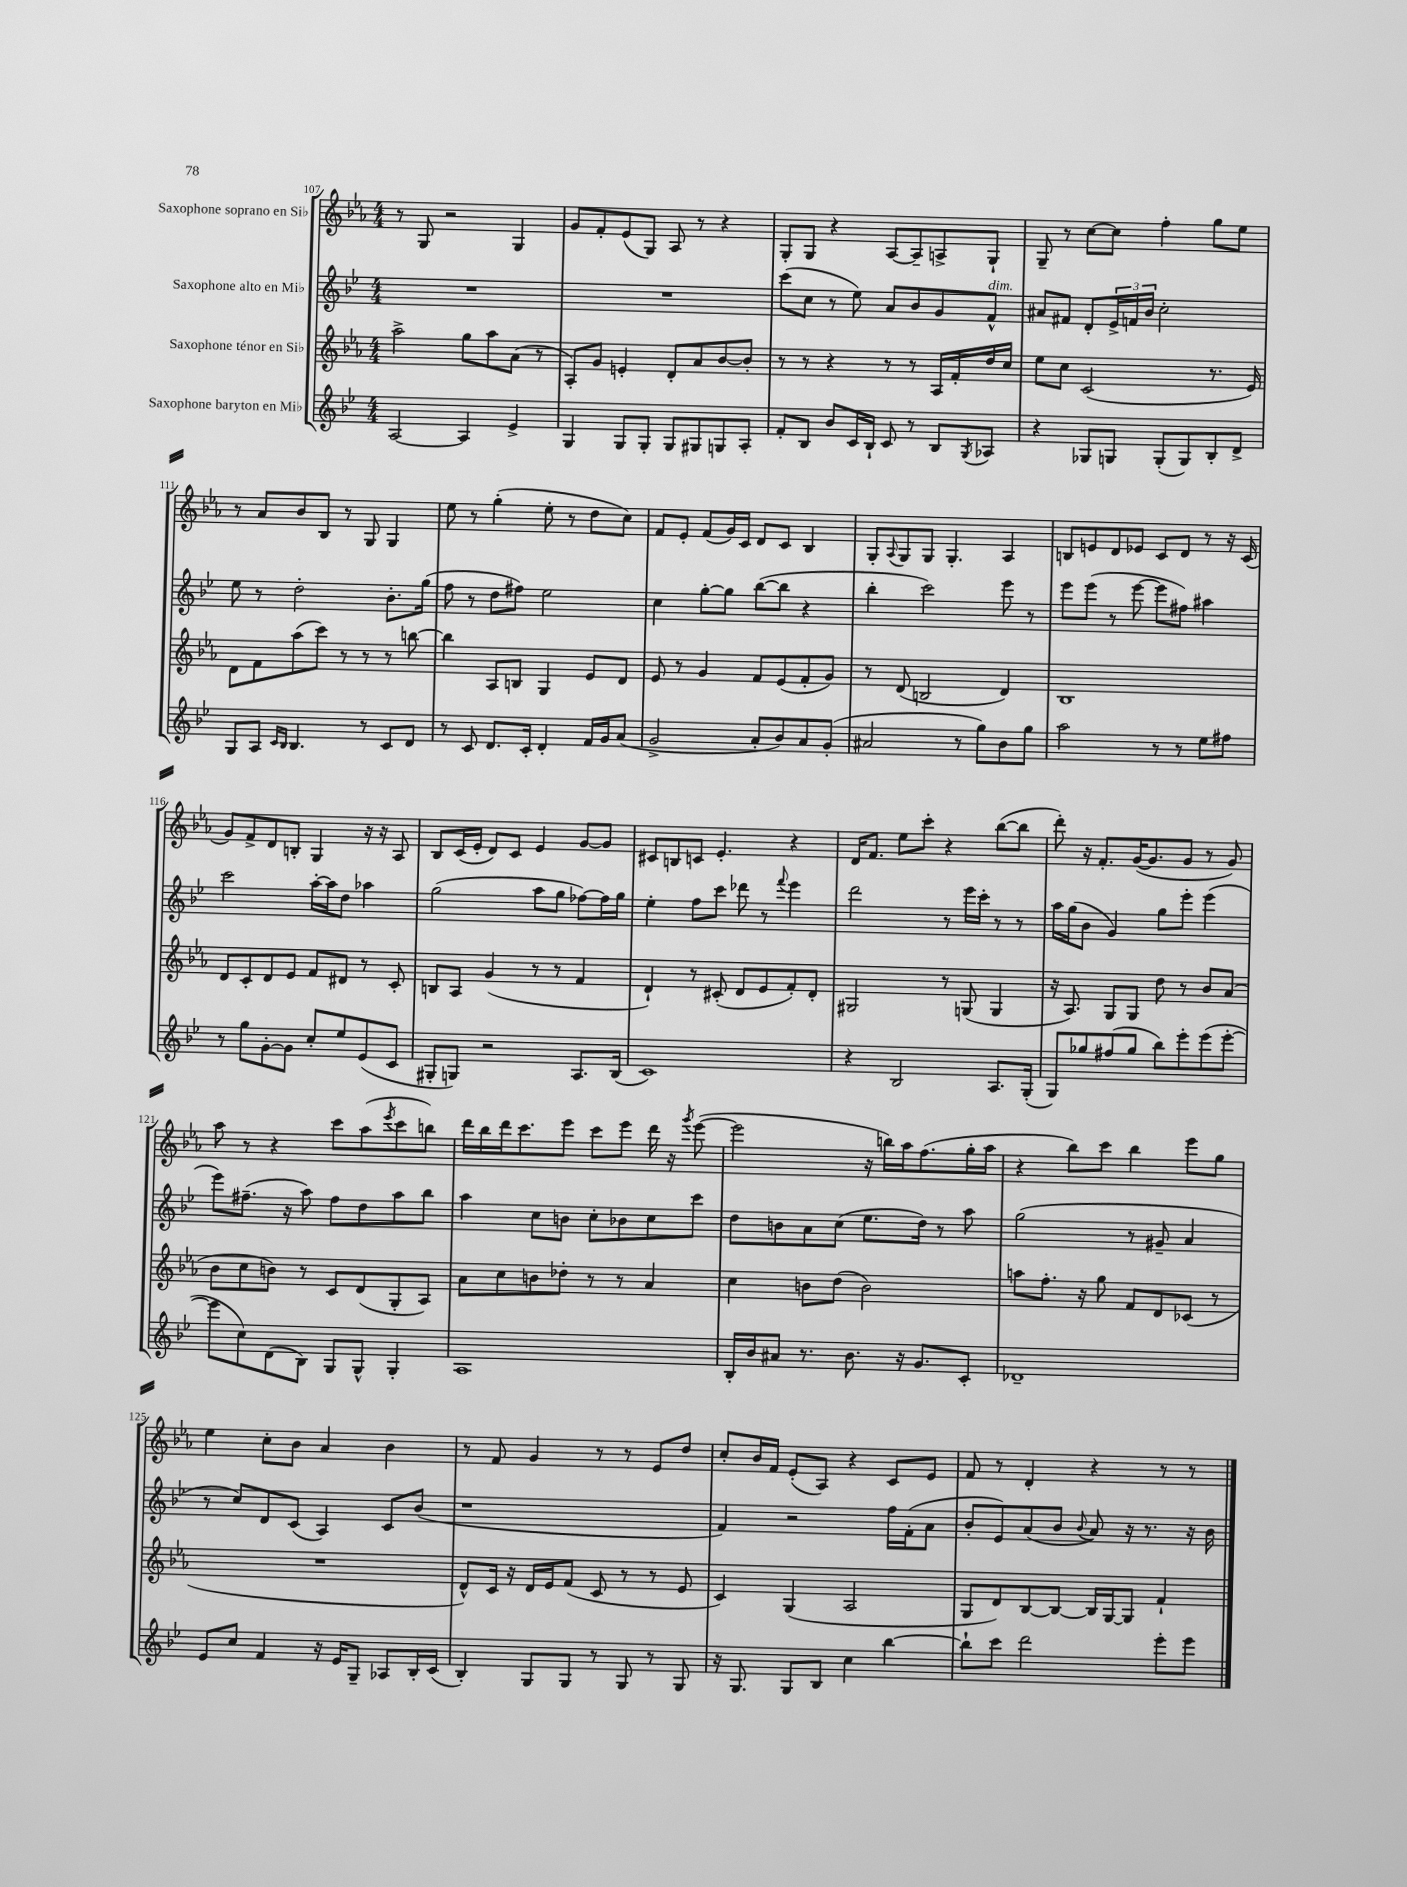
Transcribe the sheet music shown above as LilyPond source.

<<
\new StaffGroup <<
\new Staff = "s0" \with { instrumentName = "Saxophone soprano en Sib" } {
    \clef treble \key ees \major \numericTimeSignature \time 4/4
    r8 g8 r2 g4 |
    g'8 f'8-. ees'8( g8) aes8 r8 r4 |
    g8-. g8 r4 aes8~ aes8-- a8-> g8-! |
    g8-- r8 c''8~ c''8 f''4-. g''8 ees''8 |
    r8 aes'8 bes'8 bes8 r8 g8 g4 |
    ees''8 r8 g''4-.( ees''8-. r8 d''8 c''8) |
    f'8 ees'8-. f'8( g'16) c'16 d'8 c'8 bes4 |
    g8-. \appoggiatura { aes8 } g8 g8 g4.-. aes4 |
    b8 e'8 d'8 ees'8 c'8 d'8 r8 r16 c'16( |
    g'8) f'8-> d'8 b8-. g4 r16 r16 aes8 |
    bes8 c'16( ees'16-. d'8) c'8 ees'4 g'8~ g'8 |
    cis'8 b8 c'8 ees'4.-. r4 |
    d'16 f'8. ees''8 c'''8-. r4 bes''8~( bes''8 |
    d'''8-.) r16 f'8.-. g'16~( g'8. g'8 r8 g'8) |
    aes''8 r8 r4 c'''8 aes''8( \acciaccatura { ees'''8 } c'''8 b''8) |
    d'''16 bes''16 d'''16 c'''8. ees'''8 c'''8 ees'''8 d'''16 r16 \acciaccatura { g'''8 } ees'''8~( |
    ees'''2 r16 b''16) aes''16 f''8.( g''16-. aes''16 |
    r4 bes''8) c'''8 bes''4 ees'''8 g''8 |
    ees''4 c''8-. bes'8 aes'4 bes'4 |
    r8 f'8 g'4 r8 r8 ees'8 d''8 |
    c''8-. bes'16 f'16 ees'8-.( aes8) r4 c'8 ees'8 |
    f'8 r8 d'4-. r4 r8 r8 \bar "|." |
}
\new Staff = "s1" \with { instrumentName = "Saxophone alto en Mib" } {
    \clef treble \key bes \major \numericTimeSignature \time 4/4
    R1 |
    R1 |
    c'''8( c''8 r8 ees''8) a'8 bes'8 g'8 f'8-^^\markup { \italic "dim." } |
    ais'8 fis'8 d'8-. \tuplet 3/2 { ees'16-> f'16 bes'16 } c''2-. |
    ees''8 r8 d''2-. bes'8.-. g''16( |
    f''8 r8 d''8 fis''8) ees''2 |
    c''4 g''8~-. g''8 bes''8~( bes''8 r4 |
    bes''4-. c'''2) ees'''8 r8 |
    ees'''8 ees'''8( r8 ees'''8~ ees'''8 fis''8) ais''4 |
    c'''2 a''16~-. a''16 d''8 aes''4 |
    g''2( a''8 g''8 fes''8~) fes''16 g''16 |
    ees''4-. f''8 c'''8 des'''8 r8 \appoggiatura { f'''8 } ees'''4 |
    d'''2 r8 ees'''16 c'''16-. r8 r8 |
    a''16 g''16( bes'8 g'4) g''8 ees'''8-. ees'''4( |
    ees'''8) fis''8.--( r16 a''8) fis''8 d''8 a''8 bes''8 |
    a''4 c''8 b'8 c''8-. bes'8 c''8 c'''8 |
    d''8 b'8 a'8 c''8( ees''8. d''16) r8 a''8 |
    g''2( r8 gis'8-- a'4 |
    r8 c''8) d'8 c'8( a4) c'8 bes'8( |
    r1 |
    f'4) r2 f''16 f'16-.( a'8 |
    bes'8-. ees'8) a'8( bes'8 \appoggiatura { bes'8 } a'8) r16 r8. r16 bes'16 \bar "|." |
}
\new Staff = "s2" \with { instrumentName = "Saxophone ténor en Sib" } {
    \clef treble \key ees \major \numericTimeSignature \time 4/4
    aes''2-> g''8 aes''8 aes'8( r8 |
    aes8-.) g'8 e'4-. d'8-. aes'8 bes'8~ bes'8-. |
    r8 r8 r4 r8 r8 aes16 f'16-. d''16 c''16 |
    ees''8 c''8 c'2( r8. ees'16) |
    d'8 f'8 aes''8( c'''8) r8 r8 r8 b''8~ |
    b''4 aes8 b8 g4 ees'8 d'8 |
    ees'8 r8 g'4 f'8 ees'8( f'8-. g'8) |
    r8 d'8( b2 d'4) |
    bes1 |
    d'8 c'8-. d'8 ees'8 f'8 dis'8 r8 c'8-. |
    b8 aes8 g'4( r8 r8 f'4 |
    d'4-!) r8 cis'8-.( d'8 ees'8 f'8-.) d'8-. |
    gis2 r8 g8( g4 |
    r16 aes8.) g8 g8 d''8 r8 bes'8 aes'8( |
    bes'8 c''8 b'8) r8 c'8 d'8( g8-. aes8) |
    aes'8 c''8 b'8 des''8-. r8 r8 aes'4 |
    c''4 b'8 d''8( b'2) |
    a''8 f''8.-. r16 g''8 f'8 d'8 ces'8( r8 |
    R1 |
    d'8-^) c'16 r16 d'16 ees'16 f'8( c'8 r8 r8 ees'8 |
    c'4) g4( aes2 |
    g8 d'8) bes8~ bes8~ bes16 g16~ g8 f'4-! \bar "|." |
}
\new Staff = "s3" \with { instrumentName = "Saxophone baryton en Mib" } {
    \clef treble \key bes \major \numericTimeSignature \time 4/4
    a2~ a4 ees'4-> |
    g4 g8 g8-. g8 gis8 g8 a8-. |
    f'8-. bes8 bes'8 c'16 bes16-! c'8 r8 bes8 \acciaccatura { g8 } aes8 |
    r4 ges8 g8 g8-.( g8) bes8-. d'8-> |
    g8 a8 \grace { c'16 bes16 } bes4. r8 c'8 d'8 |
    r8 c'8 d'8. c'16-. d'4-. f'16 g'16 a'8( |
    g'2-> a'8-. bes'8) a'8 g'8-.( |
    ais'2 r8 g''8) bes'8 g''8 |
    a''2 r8 r8 ees''8 fis''8 |
    r8 g''8 g'8~-. g'8 c''8-. ees''8 ees'8( c'8 |
    gis8-. g8) r2 a8. bes16( |
    c'1) |
    r4 bes2 a8. g16-.( |
    g8) ges''8 fis''8( ges''8 bes''8) ees'''8-. ees'''8( ees'''8~-. |
    ees'''8 c''8) d'8( bes8) g8 g8-^ g4-. |
    a1 |
    bes16-. bes'16 ais'8 r8. bes'8. r16 g'8. c'8-. |
    des'1-- |
    ees'8 c''8 f'4 r16 ees'16 g8-- aes8 bes16-. c'16( |
    bes4-.) g8 g8 r8 g8 r8 g8 |
    r16 g8. g8 bes8 c''4 bes''4~ |
    bes''8-! c'''8 d'''2 ees'''8-. ees'''8 \bar "|." |
}
>>
>>
\layout { \context { \Score currentBarNumber = #107 } }
